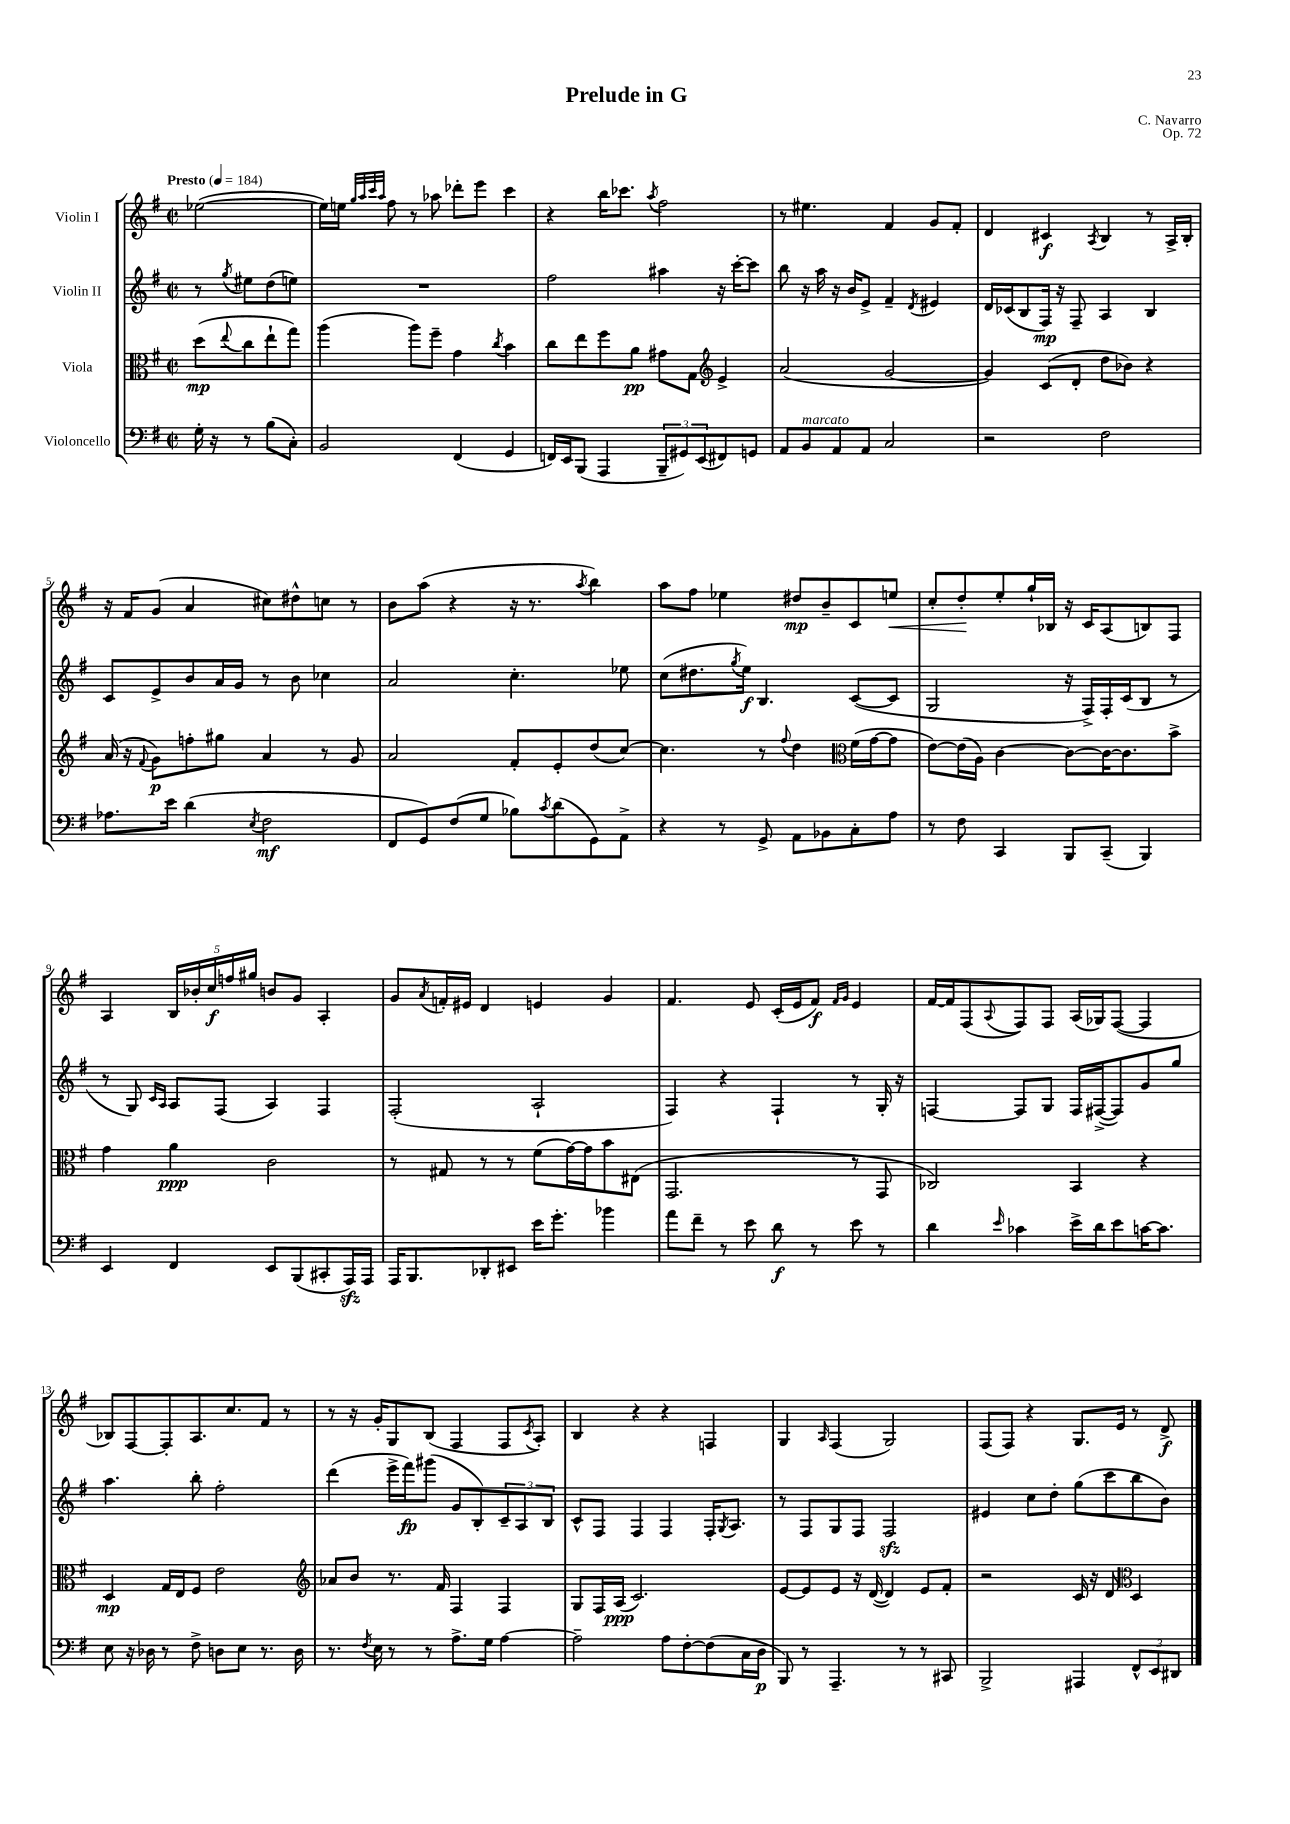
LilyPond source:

\header { title = "Prelude in G" composer = "C. Navarro" opus = "Op. 72" }
<<
\new StaffGroup <<
\new Staff = "s0" \with { instrumentName = "Violin I" } {
    \clef treble \key g \major \defaultTimeSignature \time 2/2 \partial 2 \tempo "Presto" 4 = 184
    ees''2~( |
    ees''16) e''16 \grace { g''32 a''32 c'''32 a''32 } fis''8 r8 aes''8 des'''8-. e'''8 c'''4 |
    r4 b''16 ces'''8. \acciaccatura { a''8 } fis''2 |
    r8 eis''4. fis'4 g'8 fis'8-. |
    d'4 cis'4\f \acciaccatura { a8 } b4 r8 a16-> b16-. |
    r16 fis'16 g'8( a'4 cis''8) dis''8-^ c''8 r8 |
    b'8 a''8( r4 r16 r8. \acciaccatura { a''8 } b''4) |
    a''8 fis''8 ees''4 dis''8\mp b'8-- c'8 e''8\< |
    c''8-. d''8-.\! e''8-. g''16-! bes16 r16 c'16 a8( b8) fis8 |
    a4 \tuplet 5/4 { b16 bes'16-. c''16\f f''16 gis''16 } b'8 g'8 a4-. |
    g'8 \acciaccatura { a'8 } f'16-. eis'16 d'4 e'4 g'4 |
    fis'4. e'8 c'16-.( e'16 fis'8\f) \grace { fis'16 g'16 } e'4 |
    fis'16~ fis'16 fis8( \appoggiatura { a8 } fis8) fis8 a16( ges16) fis8~( fis4 |
    bes8) fis8~ fis8-. a8. c''8. fis'8 r8 |
    r8 r16 g'16-. g8 b8( fis4 fis8 \acciaccatura { c'8 } a8-.) |
    b4 r4 r4 f4 |
    g4 \grace { a16 } fis4( g2) |
    fis8( fis8) r4 g8. e'16 r8 d'8->\f \bar "|." |
}
\new Staff = "s1" \with { instrumentName = "Violin II" } {
    \clef treble \key g \major \defaultTimeSignature \time 2/2 \partial 2
    r8 \acciaccatura { g''8 } eis''8 d''8( e''8) |
    R1 |
    fis''2 ais''4 r16 c'''16~-. c'''8 |
    b''8 r16 a''16 r16 b'16 e'8-> fis'4-- \acciaccatura { d'8 } eis'4 |
    d'16 ces'16( b8 fis16\mp) r16 fis8-- a4 b4 |
    c'8 e'8-> b'8 a'16 g'16 r8 b'8 ces''4 |
    a'2 c''4.-. ees''8 |
    c''8( dis''8. \acciaccatura { g''8 } e''16\f) b4. c'8~( c'8 |
    g2 r16 fis16->) fis16-. c'16( b8 r8 |
    r8 g8) \grace { c'16 a16 } a8 fis8( a4) fis4 |
    fis2-.( a2-! |
    fis4) r4 fis4-! r8 g16-. r16 |
    f4~ f8 g8 f16 fis16~->( fis8) g'8 g''8 |
    a''4. b''8-. fis''2-. |
    d'''4( e'''16-> fis'''16\fp) gis'''8( g'8 b8-.) \tuplet 3/2 { c'8-- a8 b8 } |
    c'8-^ fis8 fis4 fis4 fis16-. \acciaccatura { g8 } a8. |
    r8 fis8 g8 fis8 fis2\sfz |
    eis'4 c''8 d''8-. g''8( c'''8 b''8 b'8) \bar "|." |
}
\new Staff = "s2" \with { instrumentName = "Viola" } {
    \clef alto \key g \major \defaultTimeSignature \time 2/2 \partial 2
    d''8\mp( \appoggiatura { e''8 } c''8 e''8-! g''8) |
    a''4( a''8) fis''8-- g'4 \acciaccatura { c''8 } b'4 |
    c''8 e''8 fis''8 a'8\pp gis'8 g8 \clef treble e'4-> |
    a'2( g'2~ |
    g'4) c'8( d'8-. d''8 bes'8) r4 |
    a'16( r16 \appoggiatura { fis'8 } g'8\p) f''8-. gis''8 a'4 r8 g'8 |
    a'2 fis'8-. e'8-. d''8( c''8~) |
    c''4. r8 \appoggiatura { fis''8 } d''4 \clef alto fis'16( g'16~ g'8 |
    e'8~) e'16( a16) c'4~ c'8~ c'16~ c'8. b'8-> |
    g'4 a'4\ppp c'2 |
    r8 gis8 r8 r8 fis'8( g'16~) g'16 b'8 eis8( |
    g,2. r8 g,8 |
    ces2) b,4 r4 |
    d4\mp g16 e16 fis8 e'2 |
    \clef treble aes'8 b'8 r8. fis'16 fis4 fis4 |
    g8 fis16 a16\ppp( c'2.) |
    e'8~ e'8 e'8 r16 d'16~( d'4) e'8 fis'8-. |
    r2 c'16 r16 d'8 \clef alto d4 \bar "|." |
}
\new Staff = "s3" \with { instrumentName = "Violoncello" } {
    \clef bass \key g \major \defaultTimeSignature \time 2/2 \partial 2
    g16-. r16 r8 b8( c8-.) |
    b,2 fis,4( g,4 |
    f,16) e,16 b,,8( a,,4 \tuplet 3/2 { b,,8-- gis,8) e,8( } fis,8) g,8 |
    a,8 b,8^\markup { \italic "marcato" } a,8 a,8 c2 |
    r2 fis2 |
    aes8. e'16 d'4( \acciaccatura { e8 } fis2\mf |
    fis,8 g,8) fis8( g8 bes8) \acciaccatura { c'8 } d'8( g,8) a,8-> |
    r4 r8 g,8-> a,8 bes,8 c8-. a8 |
    r8 fis8 c,4 b,,8 c,8--( b,,4) |
    e,4 fis,4 e,8 b,,8( cis,8-. a,,16\sfz) a,,16 |
    a,,16 b,,8. des,8-. eis,8 e'16 g'8.-. bes'4 |
    a'8 fis'8-- r8 e'8 d'8\f r8 e'8 r8 |
    d'4 \grace { e'16 } ces'4 e'16-> d'16 e'8 c'16~ c'8. |
    e8 r16 des16 r8 fis8-> d8 e8 r8. d16 |
    r8. \acciaccatura { fis8 } e16 r8 r8 a8.-> g16 a4~ |
    a2-- a8 fis8~-. fis8( c16 d16\p |
    b,,8) r8 a,,4.-- r8 r8 cis,8 |
    b,,2-> ais,,4 \tuplet 3/2 { fis,8-^ e,8 dis,8 } \bar "|." |
}
>>
>>
